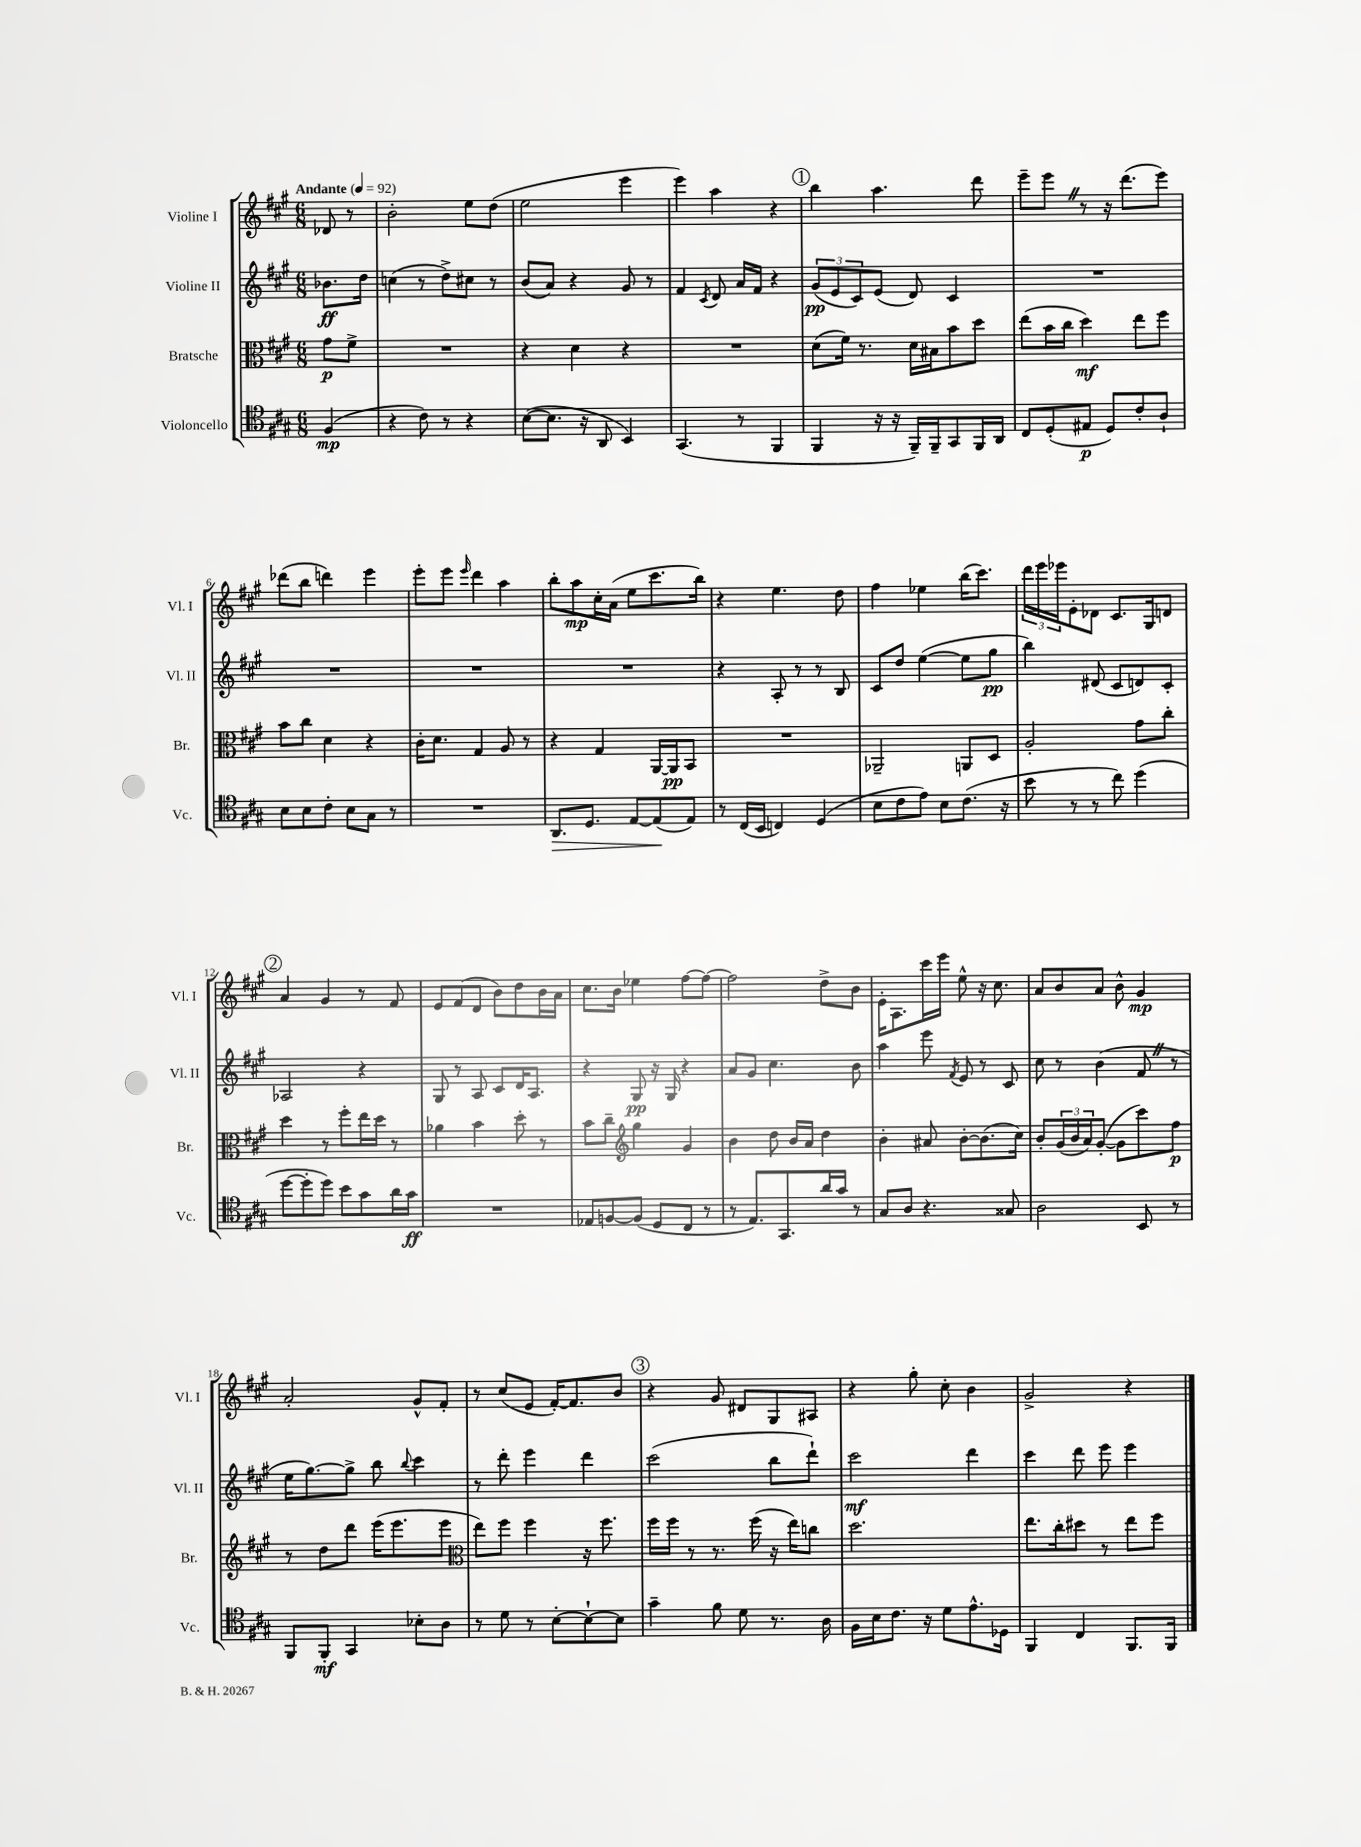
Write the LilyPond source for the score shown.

<<
\new StaffGroup <<
\new Staff = "s0" \with { instrumentName = "Violine I" shortInstrumentName = "Vl. I" } {
    \clef treble \key a \major \numericTimeSignature \time 6/8 \partial 4 \tempo "Andante" 4 = 92
    des'8 r8 |
    b'2-. e''8 d''8( |
    e''2 e'''4 |
    e'''4) a''4 r4 |
    \mark \markup { \circle "1" } b''4 a''4. d'''8 |
    e'''8-- e'''8 \once \override BreathingSign.text = \markup { \musicglyph "scripts.caesura.straight" } \breathe r8 r16 d'''8.( e'''8) |
    des'''8( b''8 d'''4) e'''4 |
    e'''8-. e'''8 \grace { e'''16 } d'''4 a''4 |
    b''8-. a''8\mp cis''16-. a'16( e''8 cis'''8. b''16) |
    r4 e''4. d''8 |
    fis''4 ees''4 b''16( cis'''8.) |
    \tuplet 3/2 { d'''16 e'''16 ees'''16 } e'8-. des'8 cis'8. gis16 d'8 |
    \mark \markup { \circle "2" } a'4 gis'4 r8 fis'8 |
    e'8 fis'8( d'8 b'8) d''8 b'16 a'16 |
    cis''8. b'16 ees''4 fis''8~ fis''8~ |
    fis''2 d''8-> b'8 |
    e'16-. a8. cis'''16 e'''16 e''8-^ r16 cis''8. |
    a'8 b'8 a'8 b'8-^ gis'4\mp |
    a'2-. gis'8-^ fis'8-. |
    r8 cis''8( e'8 fis'16~-.) fis'8. b'8 |
    \mark \markup { \circle "3" } r4 gis'8 dis'8 gis8 ais8 |
    r4 gis''8-. cis''8-. b'4 |
    gis'2-> r4 \bar "|." |
}
\new Staff = "s1" \with { instrumentName = "Violine II" shortInstrumentName = "Vl. II" } {
    \clef treble \key a \major \numericTimeSignature \time 6/8 \partial 4
    bes'8.\ff d''16 |
    c''4( r8 d''8->) cis''8 r8 |
    b'8( a'8) r4 gis'8 r8 |
    fis'4 \acciaccatura { cis'8 } d'8 a'16 fis'16 r4 |
    \mark \markup { \circle "1" } \tuplet 3/2 { gis'8\pp( e'8 cis'8) } e'8( d'8) cis'4 |
    R2. |
    R2. |
    R2. |
    R2. |
    r4 a8-. r8 r8 b8 |
    cis'8 d''8 e''4~( e''8 gis''8\pp |
    b''4) dis'8( cis'8 d'8) cis'8-. |
    \mark \markup { \circle "2" } aes2 r4 |
    gis8 r8 a8 cis'8 d'16 a8. |
    r4 gis8\pp r16 gis16 r4 |
    a'8 gis'8 cis''4. b'8 |
    a''4 e'''8 \acciaccatura { fis'8 } e'8 r8 cis'8 |
    cis''8 r8 b'4( fis'8 \once \override BreathingSign.text = \markup { \musicglyph "scripts.caesura.straight" } \breathe r8 |
    e''16 gis''8.~) gis''8-> b''8 \appoggiatura { b''8 } cis'''4 |
    r8 d'''8-. e'''4 d'''4 |
    \mark \markup { \circle "3" } cis'''2( b''8 d'''8-!) |
    cis'''2\mf d'''4 |
    cis'''4 d'''8 e'''8 e'''4 \bar "|." |
}
\new Staff = "s2" \with { instrumentName = "Bratsche" shortInstrumentName = "Br." } {
    \clef alto \key a \major \numericTimeSignature \time 6/8 \partial 4
    gis'8\p fis'8-> |
    R2. |
    r4 d'4 r4 |
    R2. |
    \mark \markup { \circle "1" } d'8( fis'16) r8. d'16 bis16 b'8 d''8 |
    e''8( b'16 cis''16 d''4\mf) e''8 fis''8 |
    b'8 cis''8 d'4 r4 |
    cis'16-. d'8. gis4 a8 r8 |
    r4 gis4 a,16~ a,16\pp b,8 |
    R2. |
    aes,2-- a,8 d8 |
    a2-. gis'8 cis''8-. |
    \mark \markup { \circle "2" } d''4 r8 fis''8-. e''16 d''16 r8 |
    aes'4 b'4 d''8-. r8 |
    b'8 cis''8-- \clef treble gis''4 gis'4 |
    b'4 d''8 b'16 a'16 d''4 |
    b'4-. ais'8 b'8~-. b'8.( cis''16) |
    b'8-. \tuplet 3/2 { gis'16( b'16 a'16) } gis'8~-.( gis'8 cis'''8) fis''8\p |
    r8 d''8 d'''8 e'''16( e'''8. e'''8 |
    \clef alto e''8) fis''8 fis''4 r16 fis''8. |
    \mark \markup { \circle "3" } fis''16 fis''16 r8 r8. fis''16( r16 e''16) c''8 |
    d''2. |
    e''8. cis''16-. dis''8 r8 e''8 fis''8 \bar "|." |
}
\new Staff = "s3" \with { instrumentName = "Violoncello" shortInstrumentName = "Vc." } {
    \clef tenor \key a \major \numericTimeSignature \time 6/8 \partial 4
    fis4\mp( |
    r4 cis'8) r8 r4 |
    b8~( b8. r16 a,8 b,4) |
    gis,4.( r8 fis,4 |
    \mark \markup { \circle "1" } fis,4 r16 r16 fis,16--) fis,16-- gis,8 fis,16 a,16 |
    cis8 d8-.( eis8\p d8) cis'8-. a8-! |
    b8 b8 cis'8-. b8 gis8 r8 |
    R2. |
    a,8.\> d8. e8~ e8\!( e8) |
    r8 cis16( b,16 c4) d4( |
    b8 cis'8 e'8) b8 cis'8.( r16 |
    b'8 r8 r8 cis''8) d''4( |
    \mark \markup { \circle "2" } d''8~ d''8-. d''8) b'8 gis'8 a'16 gis'16\ff |
    R2. |
    ees8 f8~ f8( d8 cis8 r8 |
    r8 e8.) gis,8. a'16 gis'16 r8 |
    gis8 a8 r4. gisis8 |
    a2 b,8 r8 |
    fis,8 fis,8-.\mf gis,4 bes8-. a8 |
    r8 d'8 r8 b8~-. b8~-! b8 |
    \mark \markup { \circle "3" } gis'4-- fis'8 d'8 r8. a16 |
    fis16 b16 cis'8. r16 d'8 e'8.-^ des16 |
    fis,4 cis4 fis,8. fis,16 \bar "|." |
}
>>
>>
